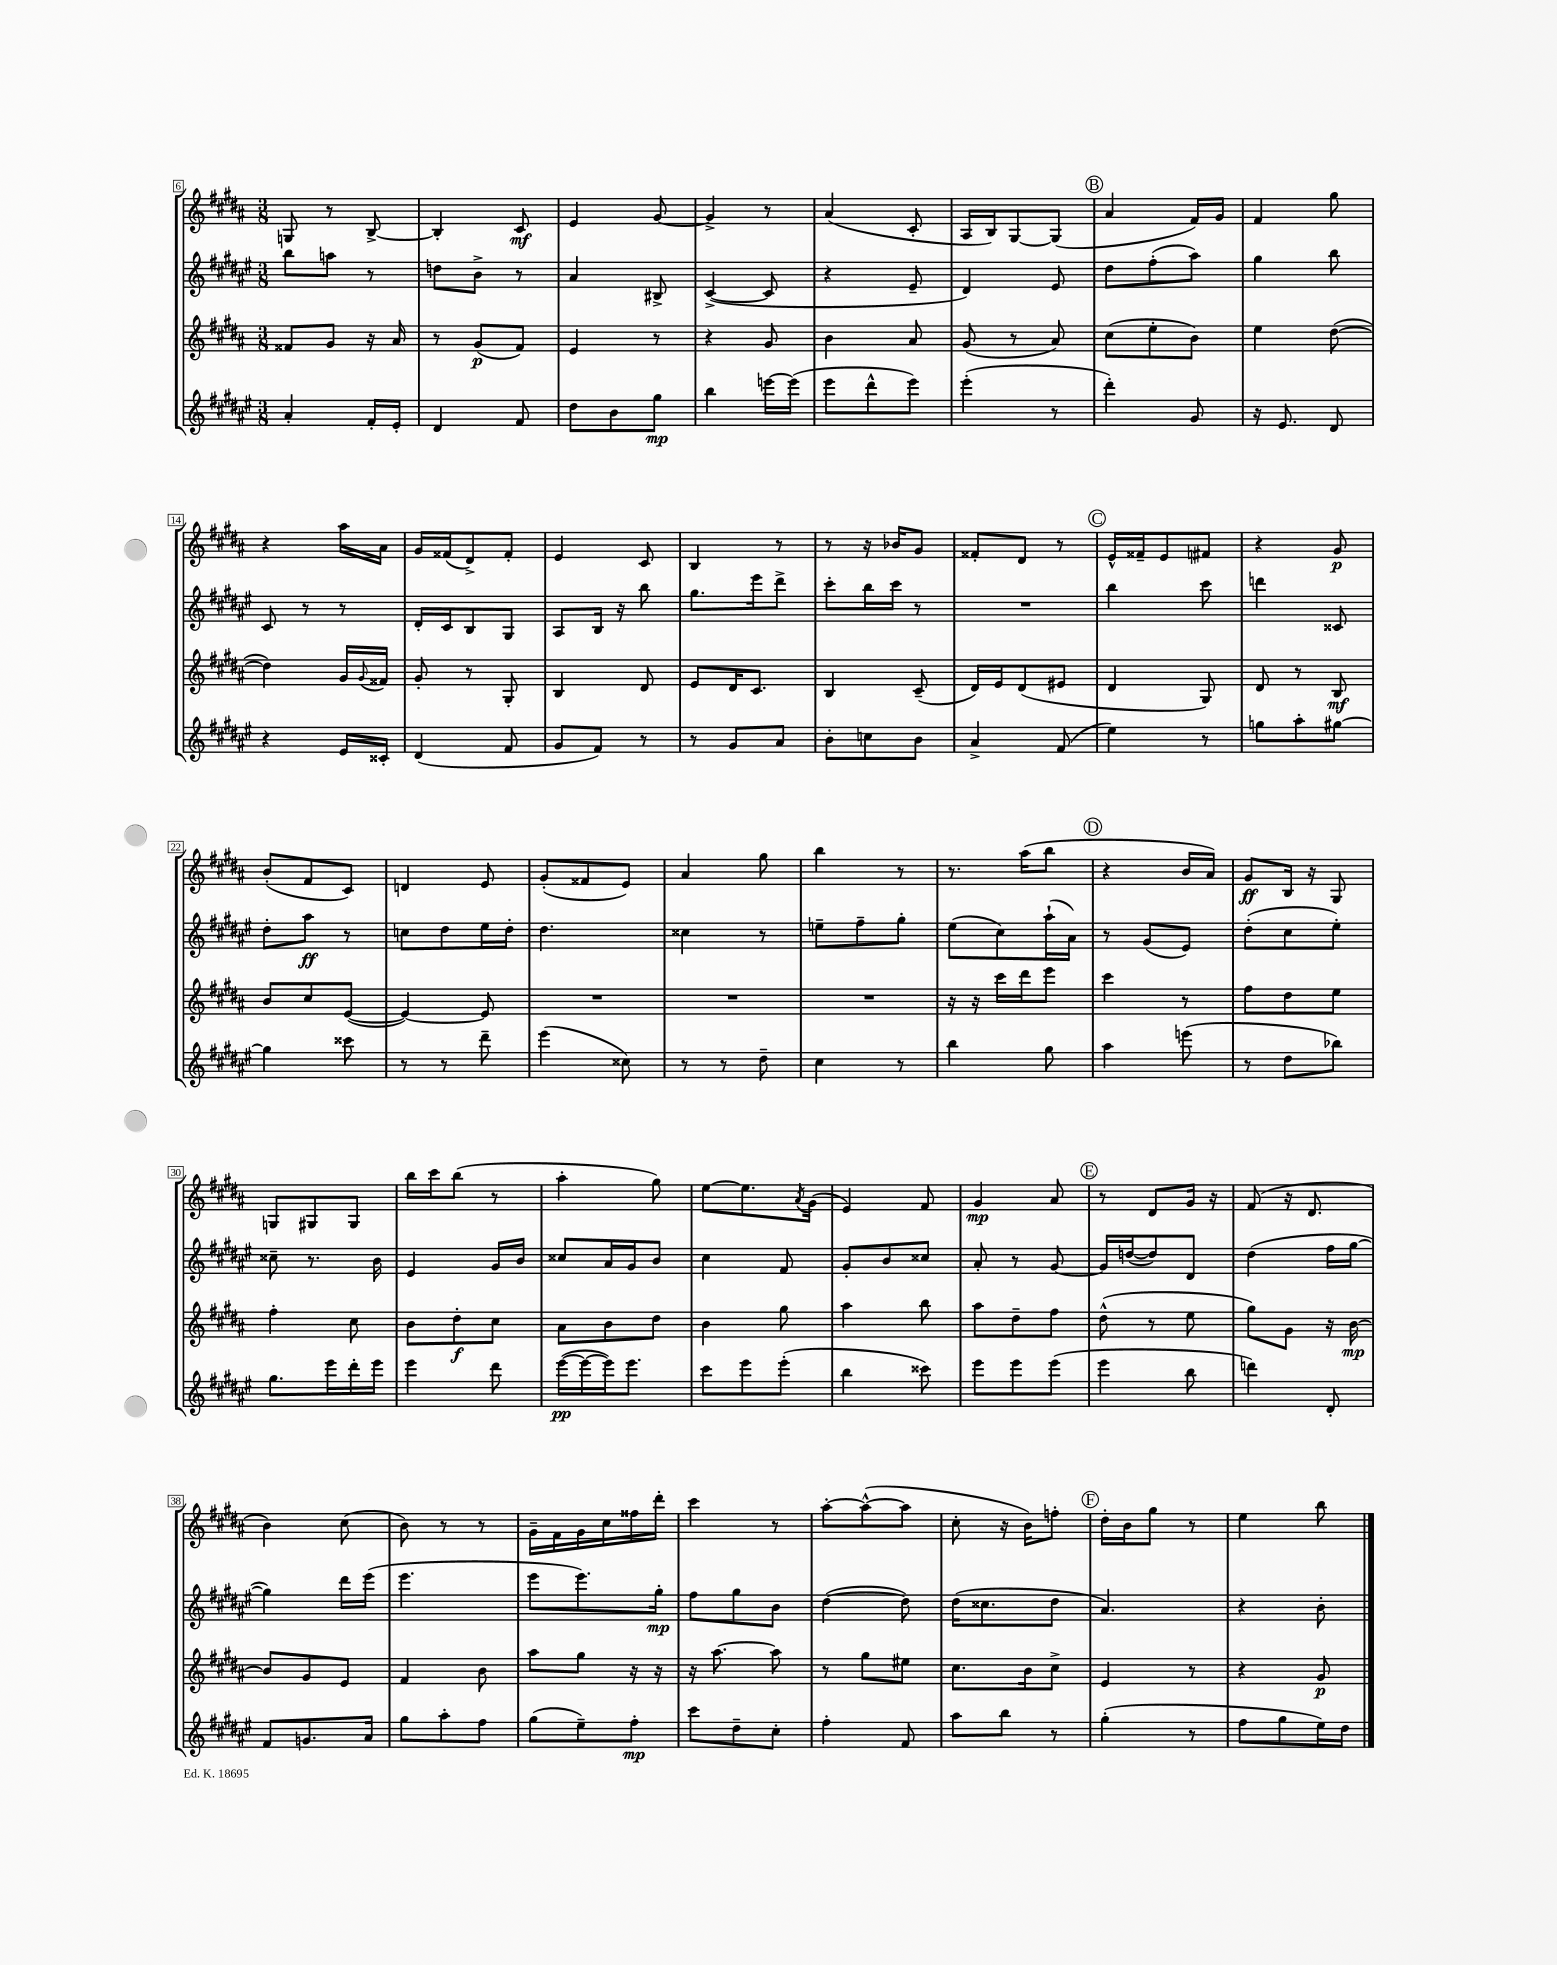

**kern	**dynam	**kern	**dynam	**kern	**dynam	**kern	**dynam
*part4	*part4	*part3	*part3	*part2	*part2	*part1	*part1
*staff4	*staff4	*staff3	*staff3	*staff2	*staff2	*staff1	*staff1
*clefG2	*	*clefG2	*	*clefG2	*	*clefG2	*
*k[f#c#g#d#a#e#]	*	*k[f#c#g#d#a#]	*	*k[f#c#g#d#a#e#]	*	*k[f#c#g#d#a#]	*
*M3/8	*	*M3/8	*	*M3/8	*	*M3/8	*
=6	=6	=6	=6	=6	=6	=6	=6
4a#'/	.	8f##X/L	.	8bb\L	.	8Gn/	.
.	.	8g#/J	.	8aan\J	.	8r	.
16f#'/LL	.	16r	.	8r	.	[8B^/	.
16e#'/JJ	.	16a#/	.	.	.	.	.
=7	=7	=7	=7	=7	=7	=7	=7
4d#/	.	8r	.	8ddn\L	.	4B'/]	.
.	.	(8g#/L	p	8b^\J	.	.	.
8f#/	.	8f#/J)	.	8r	.	8c#/	mf
=8	=8	=8	=8	=8	=8	=8	=8
8dd#\L	.	4e/	.	4a#/	.	4e/	.
8b\	.	.	.	.	.	.	.
8gg#\J	mp	8r	.	8B#X^/	.	[8g#/	.
=9	=9	=9	=9	=9	=9	=9	=9
4bb\	.	4r	.	([4c#^/	.	4g#^/]	.
[16eeen\LL	.	8g#/	.	8c#/]	.	8r	.
(16eee\JJ]	.	.	.	.	.	.	.
=10	=10	=10	=10	=10	=10	=10	=10
8eee#\L	.	4b\	.	4r	.	(4a#/	.
8ddd#^^\	.	.	.	.	.	.	.
8eee#\J)	.	8a#/	.	8e#~/	.	8c#'/	.
=11	=11	=11	=11	=11	=11	=11	=11
(4eee#'\	.	(8g#/	.	4d#/)	.	16A#/LL	.
.	.	.	.	.	.	16B/J)	.
.	.	8r	.	.	.	[8G#/	.
8r	.	8a#/)	.	8e#/	.	(8G#/J]	.
!!LO:REH:place=s1:t=B
=12	=12	=12	=12	=12	=12	=12	=12
4ddd#'\)	.	(8cc#\L	.	8dd#\L	.	4a#/	.
.	.	8ee'\	.	(8ff#'\	.	.	.
8g#/	.	8b\J)	.	8aa#\J)	.	16f#/LL)	.
.	.	.	.	.	.	16g#/JJ	.
=13	=13	=13	=13	=13	=13	=13	=13
16r	.	4ee\	.	4gg#\	.	4f#/	.
8.e#/	.	.	.	.	.	.	.
8d#/	.	([8dd#\	.	8bb\	.	8gg#\	.
!!LO:LB:g=z
=14	=14	=14	=14	=14	=14	=14	=14
4r	.	4dd#\])	.	8c#/	.	4r	.
.	.	.	.	8r	.	.	.
16e#/LL	.	16g#/LL	.	8r	.	16aa#\LL	.
.	.	8qqg#/	.	.	.	.	.
16c##X'/JJ	.	16f##X/JJ	.	.	.	16a#\JJ	.
=15	=15	=15	=15	=15	=15	=15	=15
(4d#/	.	8g#'/	.	16d#'/LL	.	16g#/LL	.
.	.	.	.	16c#/J	.	(16f##X/J	.
.	.	8r	.	8B/	.	8d#^/)	.
8f#/	.	8G#'/	.	8G#/J	.	8f##'/J	.
=16	=16	=16	=16	=16	=16	=16	=16
8g#/L	.	4B/	.	8A#/L	.	4e/	.
8f#/J)	.	.	.	16B/Jk	.	.	.
.	.	.	.	16r	.	.	.
8r	.	8d#/	.	8bb\	.	8c#/	.
=17	=17	=17	=17	=17	=17	=17	=17
8r	.	8e/L	.	8.gg#\L	.	4B/	.
8g#/L	.	16d#/K	.	.	.	.	.
.	.	8.c#/J	.	16eee#\k	.	.	.
8a#/J	.	.	.	8ddd#^\J	.	8r	.
=18	=18	=18	=18	=18	=18	=18	=18
8b'\L	.	4B/	.	8ccc#'\L	.	8r	.
8ccn\	.	.	.	16bb\L	.	16r	.
.	.	.	.	16ccc#\JJ	.	16b-X/KL	.
8b\J	.	(8c#~/	.	8r	.	8g#/J	.
=19	=19	=19	=19	=19	=19	=19	=19
4a#^/	.	16d#/LL)	.	4.r	.	8f##X'/L	.
.	.	16e/J	.	.	.	.	.
.	.	(8d#/	.	.	.	8d#/J	.
(8f#/	.	8e#X/J	.	.	.	8r	.
!!LO:REH:place=s1:t=C
=20	=20	=20	=20	=20	=20	=20	=20
4ee#\)	.	4d#/	.	4bb\	.	16e^^/LL	.
.	.	.	.	.	.	16f##X~/J	.
.	.	.	.	.	.	8e/	.
8r	.	8G#/)	.	8ccc#\	.	8f#X/J	.
=21	=21	=21	=21	=21	=21	=21	=21
8ggn\L	.	8d#/	.	4dddn\	.	4r	.
8aa#'\	.	8r	.	.	.	.	.
[8gg#X\J	.	8B/	mf	8c##X/	.	8g#/	p
!!LO:LB:g=z
=22	=22	=22	=22	=22	=22	=22	=22
4gg#\]	.	8b/L	.	8dd#'\L	.	(8b'/L	.
.	.	8cc#/	.	8aa#\J	ff	8f#/	.
8ccc##X\	.	([8e/J	.	8r	.	8c#/J)	.
=23	=23	=23	=23	=23	=23	=23	=23
8r	.	4e/_)	.	8ccn\L	.	4dn/	.
8r	.	.	.	8dd#\	.	.	.
8ddd#~\	.	8e/]	.	16ee#\L	.	8e/	.
.	.	.	.	16dd#'\JJ	.	.	.
=24	=24	=24	=24	=24	=24	=24	=24
(4eee#\	.	4.r	.	4.dd#\	.	(8g#'/L	.
.	.	.	.	.	.	8f##X/	.
8cc##X\)	.	.	.	.	.	8e/J)	.
=25	=25	=25	=25	=25	=25	=25	=25
8r	.	4.r	.	4cc##X\	.	4a#/	.
8r	.	.	.	.	.	.	.
8dd#~\	.	.	.	8r	.	8gg#\	.
=26	=26	=26	=26	=26	=26	=26	=26
4cc#\	.	4.r	.	8een~\L	.	4bb\	.
.	.	.	.	8ff#~\	.	.	.
8r	.	.	.	8gg#'\J	.	8r	.
=27	=27	=27	=27	=27	=27	=27	=27
4bb\	.	16r	.	(8ee#\L	.	8.r	.
.	.	16r	.	.	.	.	.
.	.	16ccc#\LL	.	8cc#\)	.	.	.
.	.	16ddd#\J	.	.	.	(16aa#\KL	.
8gg#\	.	8eee\J	.	(16aa#`\L	.	8bb\J	.
.	.	.	.	16a#\JJ)	.	.	.
!!LO:REH:place=s1:t=D
=28	=28	=28	=28	=28	=28	=28	=28
4aa#\	.	4ccc#\	.	8r	.	4r	.
.	.	.	.	(8g#/L	.	.	.
(8eeen\	.	8r	.	8e#/J)	.	16b/LL	.
.	.	.	.	.	.	16a#/JJ)	.
=29	=29	=29	=29	=29	=29	=29	=29
8r	.	8ff#\L	.	(8dd#'\L	.	8g#/L	ff
8dd#\L	.	8dd#\	.	8cc#\	.	16B/Jk	.
.	.	.	.	.	.	16r	.
8bb-X\J)	.	8ee\J	.	8ee#'\J)	.	8G#/	.
!!LO:LB:g=z
=30	=30	=30	=30	=30	=30	=30	=30
8.gg#\L	.	4ff#'\	.	8cc##X~\	.	8Gn/L	.
.	.	.	.	8.r	.	8G#X/	.
16eee#\L	.	.	.	.	.	.	.
16ddd#'\	.	8cc#\	.	.	.	8G#/J	.
16eee#\JJ	.	.	.	16b\	.	.	.
=31	=31	=31	=31	=31	=31	=31	=31
4eee#\	.	8b\L	.	4e#/	.	16bb\LL	.
.	.	.	.	.	.	16ccc#\J	.
.	.	8dd#'\	f	.	.	(8bb\J	.
8ddd#\	.	8cc#\J	.	16g#/LL	.	8r	.
.	.	.	.	16b/JJ	.	.	.
=32	=32	=32	=32	=32	=32	=32	=32
([16eee#\LL	pp	8a#\L	.	8cc##X/L	.	4aa#'\	.
16eee#\_	.	.	.	.	.	.	.
16eee#\J])	.	8b\	.	16a#/L	.	.	.
8.eee#\J	.	.	.	16g#/J	.	.	.
.	.	8dd#\J	.	8b/J	.	8gg#\)	.
=33	=33	=33	=33	=33	=33	=33	=33
8ccc#\L	.	4b\	.	4cc#\	.	[8ee\L	.
8eee#\	.	.	.	.	.	8.ee\]	.
(8eee#'\J	.	8gg#\	.	8f#/	.	.	.
.	.	.	.	.	.	8qa#/	.
.	.	.	.	.	.	(16g#\Jk	.
=34	=34	=34	=34	=34	=34	=34	=34
4bb\	.	4aa#\	.	8g#'/L	.	4e/)	.
.	.	.	.	8b/	.	.	.
8ccc##X\)	.	8bb\	.	8cc##X/J	.	8f#/	.
=35	=35	=35	=35	=35	=35	=35	=35
8eee#\L	.	8aa#\L	.	8a#'/	.	4g#/	mp
8eee#\	.	8dd#~\	.	8r	.	.	.
(8eee#\J	.	8ff#\J	.	[8g#/	.	8a#/	.
!!LO:REH:place=s1:t=E
=36	=36	=36	=36	=36	=36	=36	=36
4eee#\	.	(8dd#^^\	.	16g#/LL]	.	8r	.
.	.	.	.	([16ddn/J	.	.	.
.	.	8r	.	8dd/])	.	8d#/L	.
8bb\	.	8ee\	.	8d#/J	.	16g#/Jk	.
.	.	.	.	.	.	16r	.
=37	=37	=37	=37	=37	=37	=37	=37
4dddn\)	.	8gg#\L)	.	(4dd#\	.	(8f#/	.
.	.	8g#\J	.	.	.	16r	.
.	.	.	.	.	.	8.d#/	.
8d#'/	.	16r	.	16ff#\LL	.	.	.
.	.	[16b\	mp	[16gg#\JJ	.	.	.
!!LO:LB:g=z
=38	=38	=38	=38	=38	=38	=38	=38
8f#/L	.	8b/L]	.	4gg#\])	.	4b\)	.
8.gn/	.	8g#/	.	.	.	.	.
.	.	8e/J	.	16ddd#\LL	.	(8cc#\	.
16a#/Jk	.	.	.	(16eee#\JJ	.	.	.
=39	=39	=39	=39	=39	=39	=39	=39
8gg#\L	.	4f#/	.	4.eee#\	.	8b\)	.
8aa#'\	.	.	.	.	.	8r	.
8ff#\J	.	8b\	.	.	.	8r	.
=40	=40	=40	=40	=40	=40	=40	=40
(8gg#\L	.	8aa#\L	.	8eee#\L	.	16g#~\LL	.
.	.	.	.	.	.	16f#\	.
8ee#~\)	.	8gg#\J	.	8.eee#\)	.	16g#\	.
.	.	.	.	.	.	16cc#\	.
8ff#'\J	mp	16r	.	.	.	16ff##X\	.
.	.	16r	.	16gg#'\Jk	mp	16ddd#'\JJ	.
=41	=41	=41	=41	=41	=41	=41	=41
8ccc#\L	.	16r	.	8ff#\L	.	4ccc#\	.
.	.	[8.aa#\	.	.	.	.	.
8dd#~\	.	.	.	8gg#\	.	.	.
8cc#'\J	.	8aa#\]	.	8b\J	.	8r	.
=42	=42	=42	=42	=42	=42	=42	=42
4ff#'\	.	8r	.	([4dd#\	.	[8aa#'\L	.
.	.	8gg#\L	.	.	.	(8aa#^^\_	.
8f#/	.	8ee#X\J	.	8dd#\])	.	8aa#\J]	.
=43	=43	=43	=43	=43	=43	=43	=43
8aa#\L	.	8.cc#\L	.	(16dd#\KL	.	8cc#'\	.
.	.	.	.	8.cc##X\	.	.	.
8bb\J	.	.	.	.	.	16r	.
.	.	16b\k	.	.	.	16b\KL)	.
8r	.	8cc#^\J	.	8dd#\J	.	8ffn'\J	.
!!LO:REH:place=s1:t=F
=44	=44	=44	=44	=44	=44	=44	=44
(4gg#'\	.	4e/	.	4.a#/)	.	16dd#'\LL	.
.	.	.	.	.	.	16b\J	.
.	.	.	.	.	.	8gg#\J	.
8r	.	8r	.	.	.	8r	.
=45	=45	=45	=45	=45	=45	=45	=45
8ff#\L	.	4r	.	4r	.	4ee\	.
8gg#\	.	.	.	.	.	.	.
16ee#\L)	.	8g#/	p	8b'\	.	8bb\	.
16dd#\JJ	.	.	.	.	.	.	.
==	==	==	==	==	==	==	==
*-	*-	*-	*-	*-	*-	*-	*-
